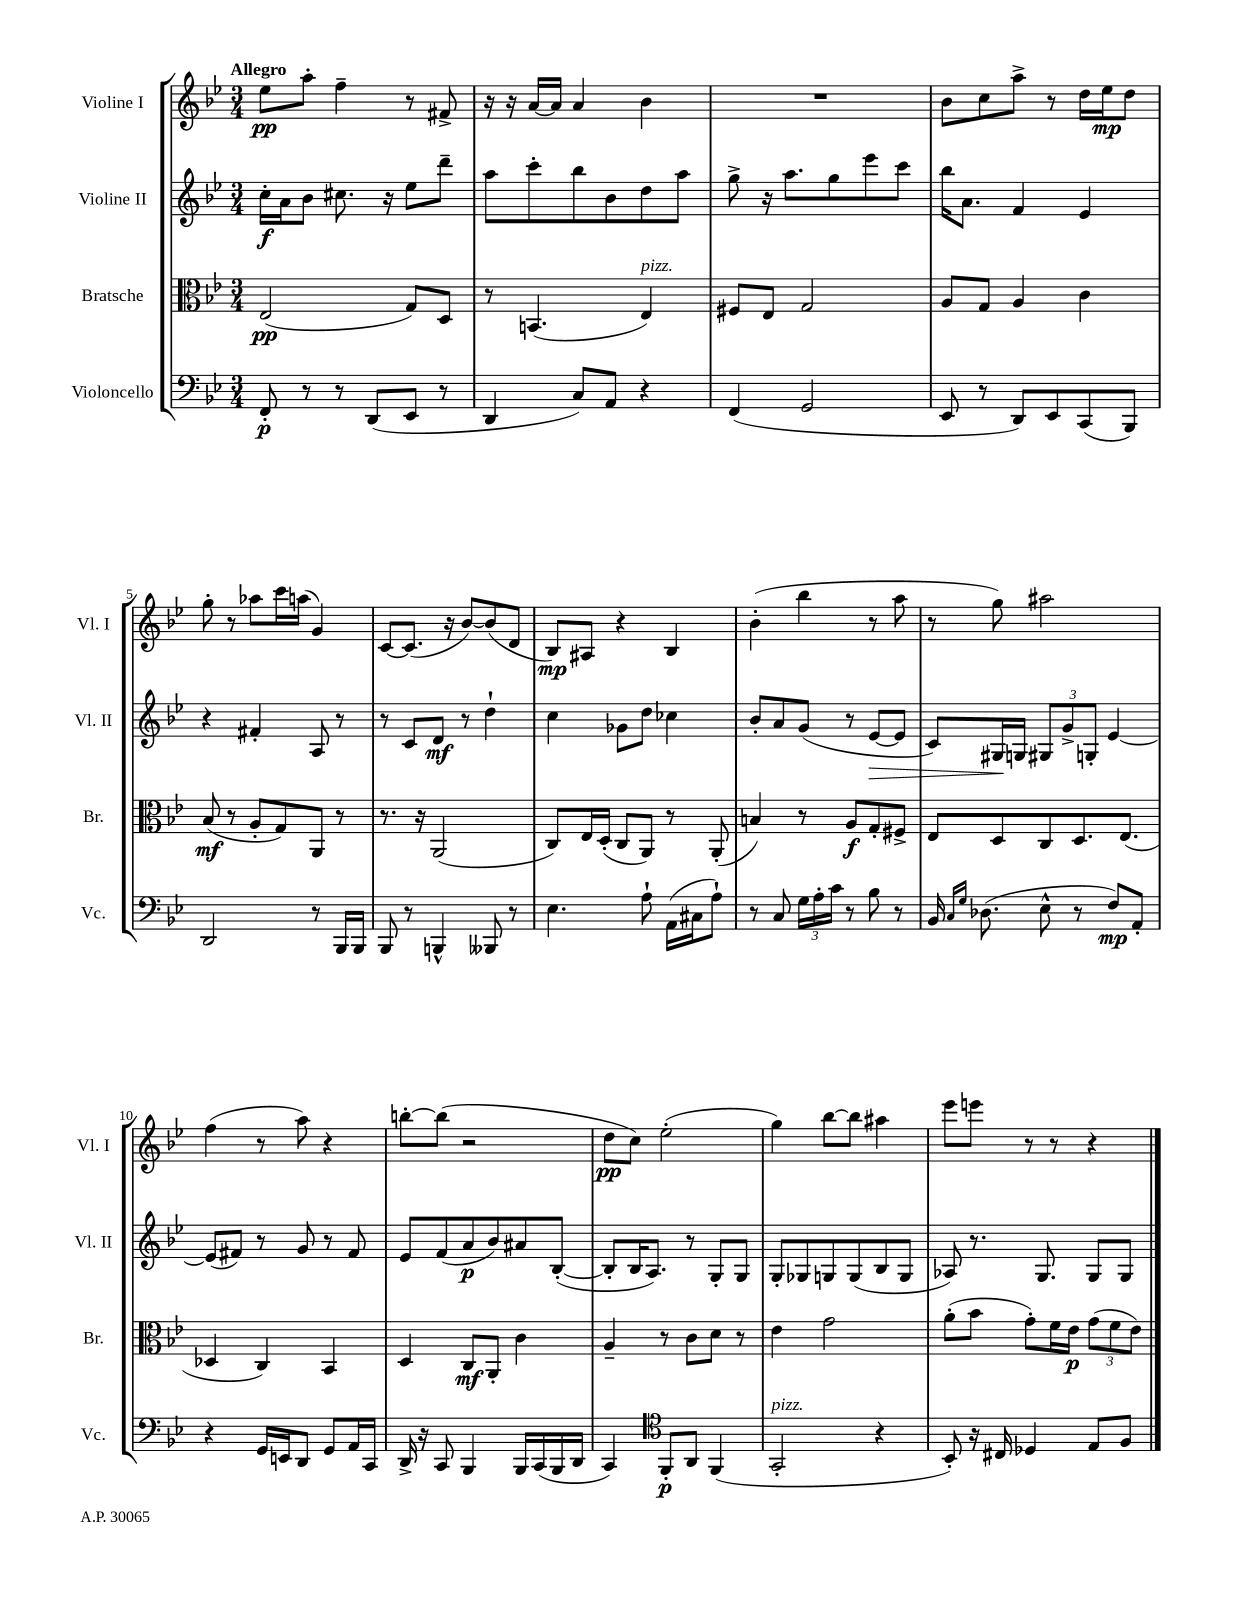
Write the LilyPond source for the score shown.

<<
\new StaffGroup <<
\new Staff = "s0" \with { instrumentName = "Violine I" shortInstrumentName = "Vl. I" } {
    \clef treble \key bes \major \numericTimeSignature \time 3/4 \tempo "Allegro"
    ees''8\pp a''8-. f''4-- r8 fis'8-> |
    r16 r16 a'16~ a'16 a'4 bes'4 |
    R2. |
    bes'8 c''8 a''8-> r8 d''16 ees''16\mp d''8 |
    g''8-. r8 aes''8 c'''16 a''16( g'4) |
    c'8~ c'8.( r16 bes'8~) bes'8( d'8 |
    bes8\mp) ais8 r4 bes4 |
    bes'4-.( bes''4 r8 a''8 |
    r8 g''8) ais''2 |
    f''4( r8 a''8) r4 |
    b''8~-. b''8( r2 |
    d''8\pp c''8) ees''2-.( |
    g''4) bes''8~ bes''8 ais''4 |
    ees'''8 e'''8 r8 r8 r4 \bar "|." |
}
\new Staff = "s1" \with { instrumentName = "Violine II" shortInstrumentName = "Vl. II" } {
    \clef treble \key bes \major \numericTimeSignature \time 3/4
    c''16-.\f a'16 bes'8 cis''8. r16 ees''8 d'''8-- |
    a''8 c'''8-. bes''8 bes'8 d''8 a''8 |
    g''8-> r16 a''8. g''8 ees'''8 c'''8 |
    bes''16 a'8. f'4 ees'4 |
    r4 fis'4-. a8 r8 |
    r8 c'8 d'8\mf r8 d''4-! |
    c''4 ges'8 d''8 ces''4 |
    bes'8-. a'8 g'8( r8 ees'8~\> ees'8 |
    c'8) gis16\! g16 \tuplet 3/2 { gis8 g'8-> g8-. } ees'4~ |
    ees'8( fis'8) r8 g'8 r8 fis'8 |
    ees'8 f'8( a'8\p bes'8) ais'8 bes8~-.( |
    bes8-. bes16 a8.) r8 g8-. g8 |
    g8-. ges8 g8 g8( bes8 g8 |
    aes8) r8. g8. g8 g8 \bar "|." |
}
\new Staff = "s2" \with { instrumentName = "Bratsche" shortInstrumentName = "Br." } {
    \clef alto \key bes \major \numericTimeSignature \time 3/4
    ees2\pp( g8) d8 |
    r8 b,4.( ees4^\markup { \italic "pizz." }) |
    fis8 ees8 g2 |
    a8 g8 a4 c'4 |
    bes8\mf( r8 a8-. g8) a,8 r8 |
    r8. r16 a,2( |
    c8) ees16 d16-.( c8 a,8) r8 a,8-.( |
    b4) r8 a8\f g8-. fis8-> |
    ees8 d8 c8 d8. ees8.( |
    des4 c4) bes,4 |
    d4 c8\mf a,8-. c'4 |
    a4-- r8 c'8 d'8 r8 |
    ees'4 g'2 |
    a'8-.( bes'8 g'8-.) f'16 ees'16\p \tuplet 3/2 { g'8( f'8 ees'8) } \bar "|." |
}
\new Staff = "s3" \with { instrumentName = "Violoncello" shortInstrumentName = "Vc." } {
    \clef bass \key bes \major \numericTimeSignature \time 3/4
    f,8-.\p r8 r8 d,8( ees,8 r8 |
    d,4 c8) a,8 r4 |
    f,4( g,2 |
    ees,8 r8 d,8) ees,8 c,8( bes,,8) |
    d,2 r8 bes,,16 bes,,16 |
    bes,,8 r8 b,,4-^ beses,,8 r8 |
    ees4. a8-! a,16( cis16 a8-!) |
    r8 c8 \tuplet 3/2 { g16 a16-. c'16 } r8 bes8 r8 |
    bes,16 \grace { c16 g16 } des8.( ees8-^ r8 f8\mp) a,8-. |
    r4 g,16 e,16 d,8 g,8 a,16 c,16 |
    d,16-> r16 c,8 bes,,4 bes,,16 c,16( bes,,16 d,16 |
    c,4) \clef tenor f,8-.\p a,8 f,4( |
    g,2-.^\markup { \italic "pizz." } r4 |
    bes,8-.) r16 cis16 des4 ees8 f8 \bar "|." |
}
>>
>>
